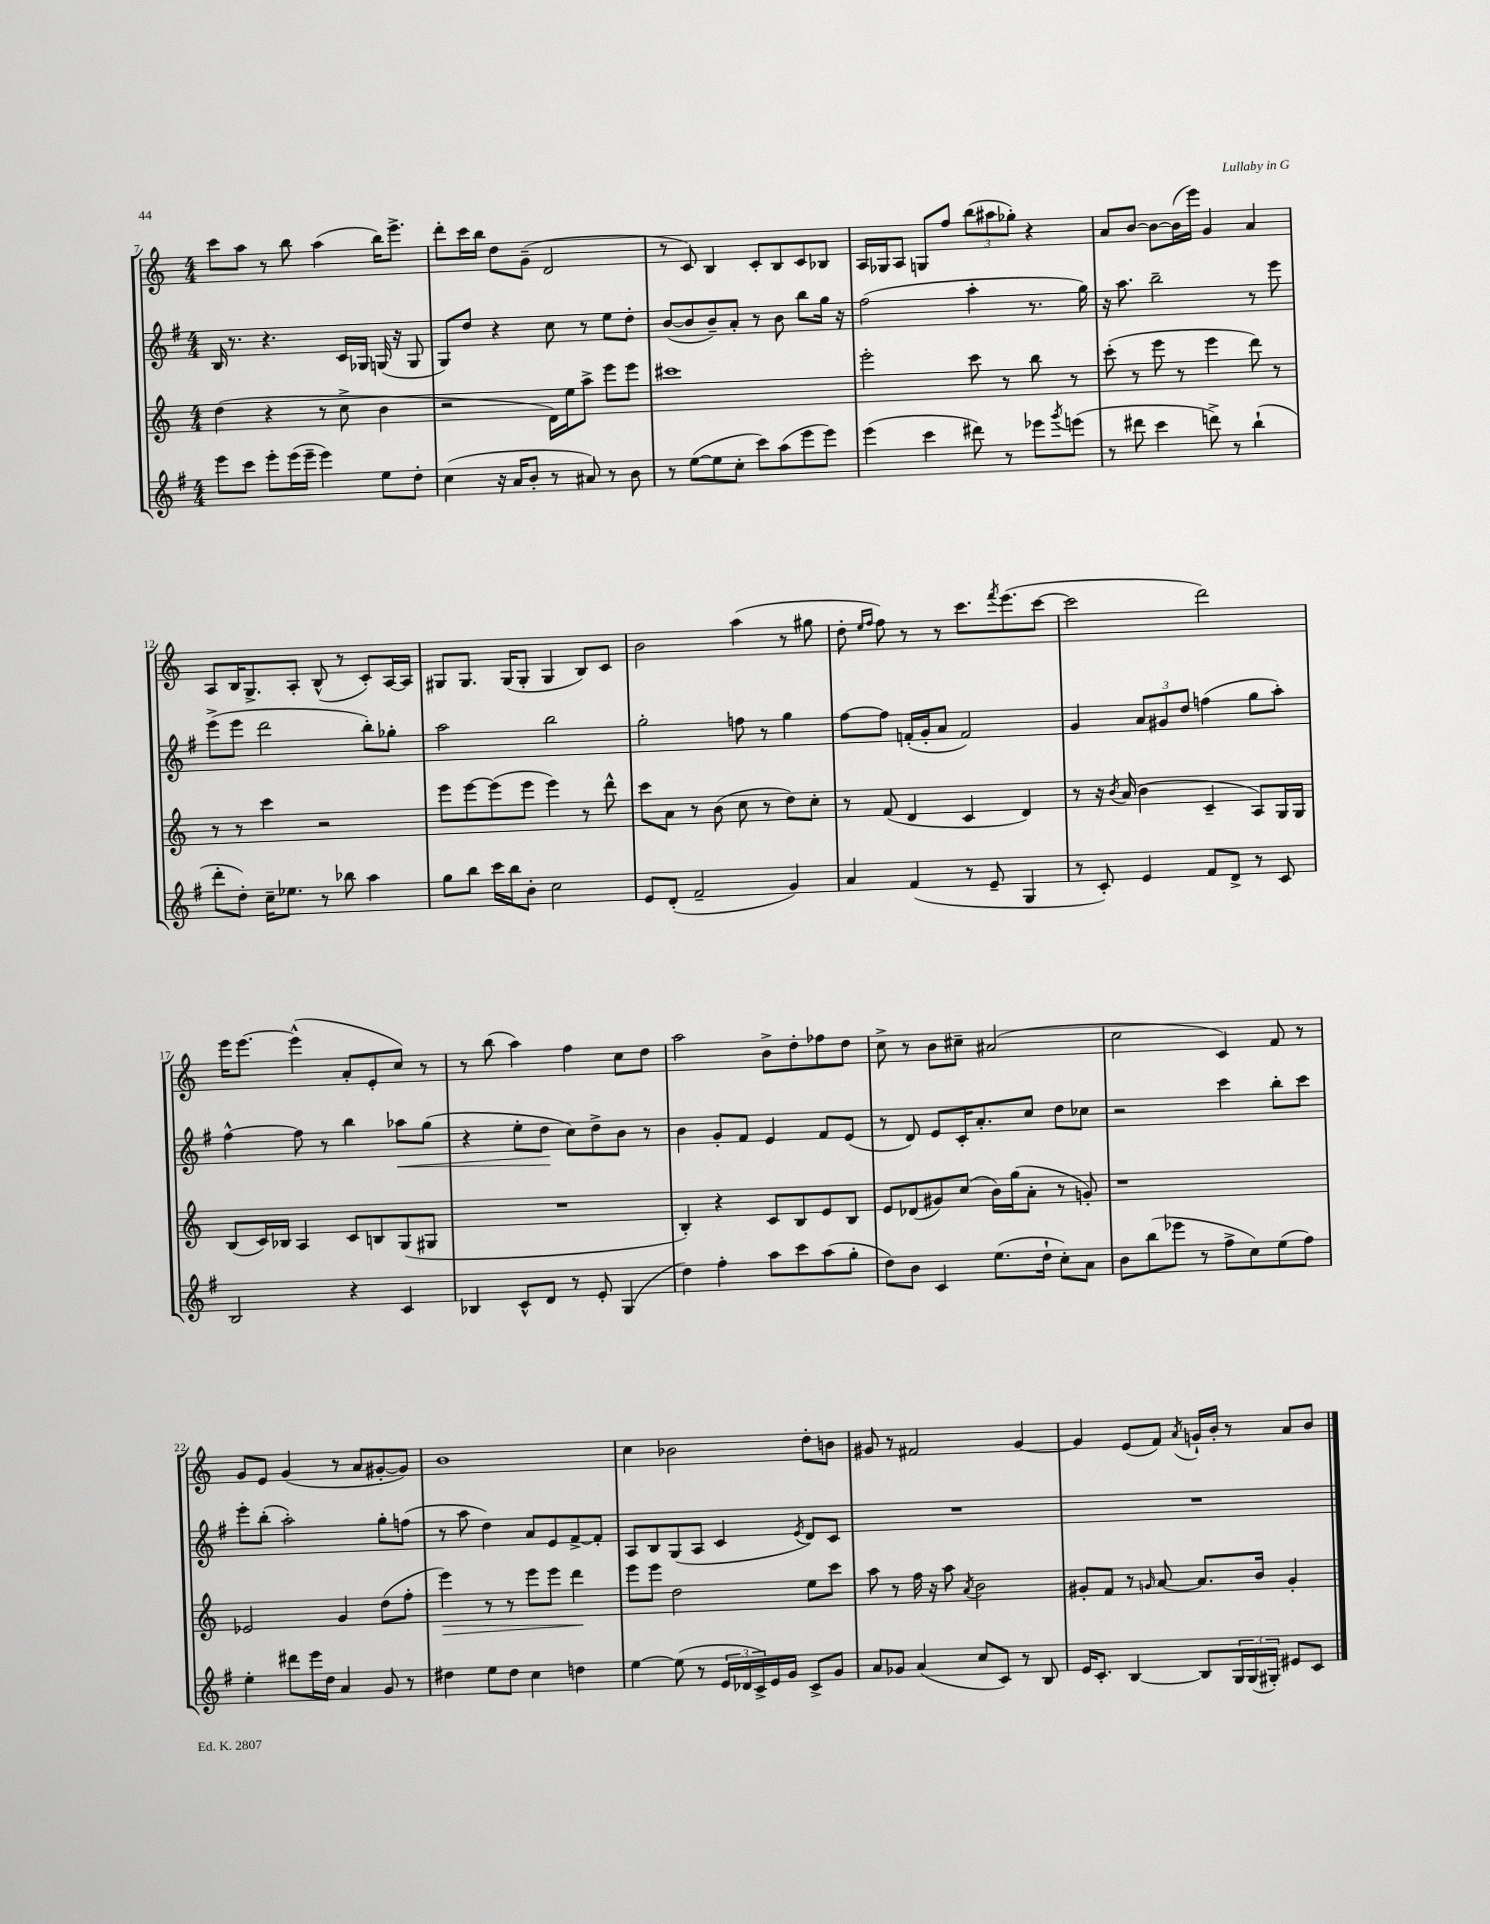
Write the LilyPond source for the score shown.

<<
\new StaffGroup <<
\new Staff = "s0" {
    \clef treble \key c \major \numericTimeSignature \time 4/4
    c'''8 a''8 r8 b''8 a''4( b''16) e'''8.-> |
    d'''8-. c'''16 b''16 d''8 g'8--( d'2 |
    r8 c'8) b4 c'8-. b8 c'8 bes8 |
    a16 ges16 a8 g8 f''8 \tuplet 3/2 { b''8( ais''8 ges''8-.) } r4 |
    a'8 b'8~ b'8~ b'16( e'''16) g'4 a'4 |
    a8 b16 g8.-> a8-. b8-^( r8 c'8-.) a16~ a16 |
    gis8 gis8. gis16( gis8-. gis4 b8) c'8 |
    b'2 a''4( r8 gis''8 |
    d''8-. \grace { e''16 f''16 } f''8) r8 r8 c'''8. \acciaccatura { f'''8 } e'''8.( c'''8~ |
    c'''2 d'''2) |
    e'''16 e'''8.~ e'''4-^( a'8-. e'8-. c''8) r8 |
    r8 b''8( a''4) f''4 c''8 d''8 |
    a''2 b'8-> d''8-. fes''8 d''8 |
    c''8-> r8 b'8 cis''8-- ais'2( |
    c''2 c'4) f'8 r8 |
    g'8 e'8 g'4( r8 a'8 gis'8~-. gis'8) |
    b'1 |
    c''4 bes'2 d''8-. b'8 |
    gis'8 r8 fis'2 gis'4~ |
    gis'4 e'8( f'8) \acciaccatura { a'8 } g'16-! b'16-. r8 a'8 b'8 \bar "|." |
}
\new Staff = "s1" {
    \clef treble \key g \major \numericTimeSignature \time 4/4
    b16 r8. r4. c'16 ges16 g16( r16 g8 |
    g8) d''8 r4 c''8 r8 e''8 d''8-. |
    b'8~( b'8 b'8--) a'8-. r8 b'8 b''8 g''16 r16 |
    fis''2( a''4-. r8. g''16) |
    r16 a''8. b''2-- r8 e'''8 |
    e'''8->( e'''8 d'''2 b''8-.) ges''8-. |
    a''2 b''2 |
    g''2-. f''8 r8 g''4 |
    fis''8~ fis''8 f'16-.( g'16-. a'8 f'2) |
    g'4 \tuplet 3/2 { a'8 gis'8 d''8 } f''4( g''8 a''8-.) |
    fis''4~-^ fis''8 r8 b''4 aes''8\< g''8( |
    r4 e''8-. d''8\! c''8) d''8-> b'8 r8 |
    b'4 g'8-. fis'8 e'4 fis'8 e'8( |
    r8 d'8) e'8 c'16-. a'8.-. c''8 d''8 ces''8 |
    r2 c'''4 b''8-. c'''8 |
    e'''8-. b''8-.( a''2-.) g''8-. f''8( |
    r8 a''8 d''4) a'8 e'8 fis'8~-> fis'8-. |
    a8 b8 g8( a8 c'4 \acciaccatura { e'8 } d'8) c'8 |
    R1 |
    R1 \bar "|." |
}
\new Staff = "s2" {
    \clef treble \key c \major \numericTimeSignature \time 4/4
    d''4( r4 r8 c''8-> b'4 |
    r2 d'16) e''16 a''8-> e'''8 e'''8 |
    cis'''1 |
    e'''2-. c'''8 r8 b''8 r8 |
    c'''8-.( r8 e'''8 r8 e'''4 d'''8) r8 |
    r8 r8 c'''4 r2 |
    e'''8 e'''8~ e'''8( e'''8 e'''4) r8 d'''8-^ |
    c'''8 a'8 r8 b'8( c''8 r8 d''8) c''8-. |
    r8 f'8( d'4 c'4 d'4) |
    r8 r16 \acciaccatura { b'8 } a'16( b'4 c'4-- a8) g16 g16 |
    b8( c'16) bes16 a4 c'8 b8 g8( gis8 |
    R1 |
    b4-.) r4 c'8 b8 e'8 b8 |
    e'8 des'8( gis'8) c''8( b'16) g''16( a'8-. r8 g'8-.) |
    r1 |
    ees'2 g'4 d''8( f''8-. |
    e'''4\>) r8 r8 e'''8 e'''8 d'''4\! |
    e'''8 e'''8 d''2 e''8 c'''8 |
    a''8 r8 f''16 r16 a''8 \acciaccatura { a'8 } b'2 |
    gis'8-. f'8 r8 \grace { g'16 } a'8~ a'8. b'16 g'4-. \bar "|." |
}
\new Staff = "s3" {
    \clef treble \key g \major \numericTimeSignature \time 4/4
    e'''8 c'''8 e'''8-. e'''16( e'''16-- e'''4) e''8 d''8-. |
    c''4( r16 a'16 b'8-. r8 ais'8) r8 b'8 |
    r8 e''8~( e''8 c''8-. c'''8) a''8( e'''8 e'''8) |
    e'''4( c'''4 dis'''8) r8 ees'''8 \acciaccatura { g'''8 } e'''8( |
    r8 dis'''8 c'''4 d'''8->) r8 b''4-!( |
    d'''8-. d''8-.) c''16-- ees''8. r8 bes''8 a''4 |
    g''8 b''8 c'''16 b''16 b'8-. c''2 |
    e'8 d'8-.( fis'2-- g'4) |
    a'4 fis'4( r8 e'8-- g4 |
    r8 c'8-.) e'4 fis'8 d'8-> r8 c'8 |
    b2 r4 c'4 |
    bes4 c'8-^ d'8 r8 e'8-. g4( |
    d''4) fis''4-. a''8 c'''8 a''8( g''8-. |
    d''8) b'8 c'4 e''8.( d''16-! c''8-.) a'8 |
    b'8 b''8( ees'''8 r8 fis''8-> c''8) e''8( fis''8) |
    e''4-. dis'''8 e'''16 d''16 a'4 g'8 r8 |
    dis''4 e''8 dis''8 c''4 d''4 |
    e''4~ e''8( r8 \tuplet 3/2 { e'16 des'16 c'16->) } e'16 g'16 c'8-> g'8 |
    a'8 ges'8 a'4( c''8 c'8) r8 b8 |
    e'16 c'8.-. b4~ b8 \tuplet 3/2 { g16 g16( gis16-.) } eis'8 c'8 \bar "|." |
}
>>
>>
\layout { \context { \Score currentBarNumber = #7 } }
